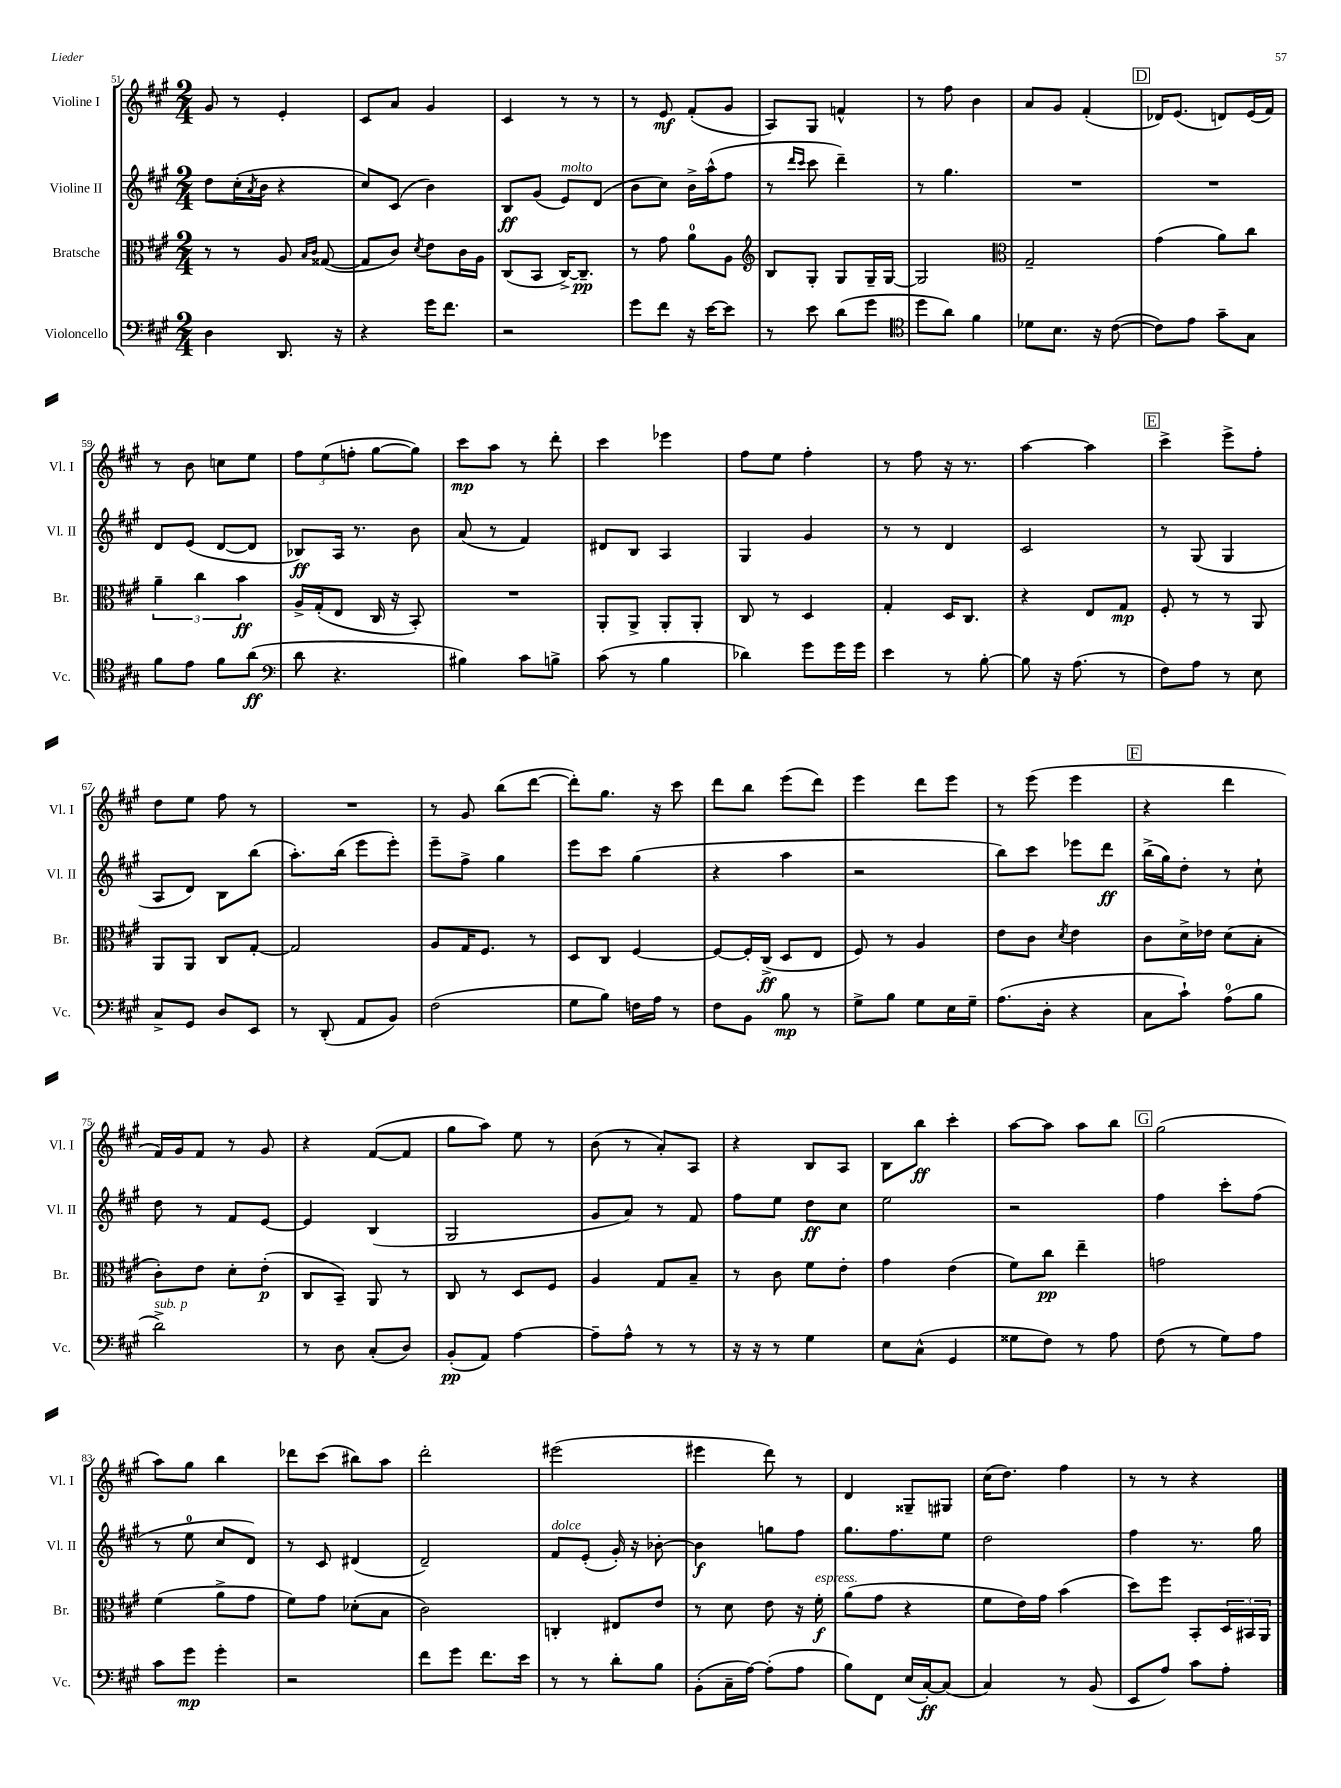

**kern	**dynam	**kern	**dynam	**kern	**dynam	**kern	**dynam
*part4	*part4	*part3	*part3	*part2	*part2	*part1	*part1
*staff4	*staff4	*staff3	*staff3	*staff2	*staff2	*staff1	*staff1
*I"Violoncello	*	*I"Bratsche	*	*I"Violine II	*	*I"Violine I	*
*I'Vc.	*	*I'Br.	*	*I'Vl. II	*	*I'Vl. I	*
*clefF4	*	*clefC3	*	*clefG2	*	*clefG2	*
*k[f#c#g#]	*	*k[f#c#g#]	*	*k[f#c#g#]	*	*k[f#c#g#]	*
*M2/4	*	*M2/4	*	*M2/4	*	*M2/4	*
=51	=51	=51	=51	=51	=51	=51	=51
4D\	.	8r	.	8dd\L	.	8g#/	.
.	.	8r	.	(16cc#'\L	.	8r	.
.	.	.	.	8qa/	.	.	.
.	.	.	.	16b\JJ	.	.	.
8.DD/	.	8A/	.	4r	.	4e'/	.
.	.	16qqB/LL	.	.	.	.	.
.	.	16qqc#/JJ	.	.	.	.	.
.	.	([8G##X/	.	.	.	.	.
16r	.	.	.	.	.	.	.
=52	=52	=52	=52	=52	=52	=52	=52
4r	.	8G##/L]	.	8cc#/L)	.	8c#/L	.
.	.	8c#/J)	.	(8c#/J	.	8a/J	.
.	.	8qd/	.	.	.	.	.
16g#\KL	.	8e\L	.	4b\)	.	4g#/	.
8.f#\J	.	.	.	.	.	.	.
.	.	16c#\L	.	.	.	.	.
.	.	16A\JJ	.	.	.	.	.
=53	=53	=53	=53	=53	=53	=53	=53
2r	.	(8C#/L	.	8B/L	ff	4c#/	.
.	.	8BB/J	.	(8g#/J	.	.	.
!	!	!	!	!LO:TX:a:i:t=molto	!	!	!
.	.	[16C#^/KL)	.	8e/L)	.	8r	.
.	.	8.C#~/J]	pp	.	.	.	.
.	.	.	.	(8d/J	.	8r	.
=54	=54	=54	=54	=54	=54	=54	=54
8g#\L	.	8r	.	8b\L	.	8r	.
8f#\J	.	8g#\	.	8cc#\J)	.	8e/	mf
16r	.	8a\L	.	16b^\LL	.	(8f#'/L	.
[16e\KL	.	.	.	(16aa^^\J	.	.	.
8e\J]	.	8A\J	.	8ff#\J	.	8g#/J	.
=55	=55	=55	=55	=55	=55	=55	=55
*	*	*clefG2	*	*	*	*	*
8r	.	8B/L	.	8r	.	8A/L)	.
.	.	.	.	16qqddd/LL	.	.	.
.	.	.	.	16qqccc#/JJ	.	.	.
8e\	.	8G#'/J	.	8ccc#\	.	8G#/J	.
(8d\L	.	8G#/L	.	4ddd~\)	.	4fn^^/	.
8g#\J	.	16G#~/L	.	.	.	.	.
.	.	[16G#/JJ	.	.	.	.	.
=56	=56	=56	=56	=56	=56	=56	=56
*clefC4	*	*	*	*	*	*	*
8dd\L	.	2G#/]	.	8r	.	8r	.
8a\J)	.	.	.	4.gg#\	.	8ff#\	.
4f#\	.	.	.	.	.	4b\	.
=57	=57	=57	=57	=57	=57	=57	=57
*	*	*clefC3	*	*	*	*	*
8d-X\L	.	2G#~/	.	2r	.	8a/L	.
8.B\J	.	.	.	.	.	8g#/J	.
.	.	.	.	.	.	(4f#'/	.
16r	.	.	.	.	.	.	.
([8c#\	.	.	.	.	.	.	.
!!LO:REH:place=s1:t=D
=58	=58	=58	=58	=58	=58	=58	=58
8c#\L])	.	(4g#\	.	2r	.	16d-X/KL)	.
.	.	.	.	.	.	(8.e/J	.
8e\J	.	.	.	.	.	.	.
8g#~\L	.	8a\L)	.	.	.	8dn/L)	.
8G#\J	.	8cc#\J	.	.	.	(16e/L	.
.	.	.	.	.	.	16f#/JJ)	.
!!LO:LB:g=z
=59	=59	=59	=59	=59	=59	=59	=59
8f#\L	.	6a~\	.	8d/L	.	8r	.
8e\J	.	.	.	(8e/J	.	8b\	.
.	.	6cc#\	.	.	.	.	.
8f#\L	.	.	.	[8d/L	.	8ccn\L	.
.	.	6b\	ff	.	.	.	.
(8a\J	ff	.	.	8d/J]	.	8ee\J	.
=60	=60	=60	=60	=60	=60	=60	=60
*clefF4	*	*	*	*	*	*	*
8d\	.	16A^/LL	.	8B-X/L)	ff	12ff#\L	.
.	.	(16G#'/J	.	.	.	.	.
.	.	.	.	.	.	(12ee\	.
4.r	.	8E/J	.	16A/Jk	.	.	.
.	.	.	.	.	.	12ffn'\J	.
.	.	.	.	8.r	.	.	.
.	.	16C#/	.	.	.	[8gg#\L	.
.	.	16r	.	.	.	.	.
.	.	8BB'/)	.	8b\	.	8gg#\J])	.
=61	=61	=61	=61	=61	=61	=61	=61
4B#X\)	.	2r	.	(8a/	.	8ccc#\L	mp
.	.	.	.	8r	.	8aa\J	.
8c#\L	.	.	.	4f#/)	.	8r	.
8Bn^\J	.	.	.	.	.	8ddd'\	.
=62	=62	=62	=62	=62	=62	=62	=62
(8c#\	.	8AA'/L	.	8d#X/L	.	4ccc#\	.
8r	.	8AA^/J	.	8B/J	.	.	.
4B\	.	8AA'/L	.	4A/	.	4eee-X\	.
.	.	8AA'/J	.	.	.	.	.
=63	=63	=63	=63	=63	=63	=63	=63
4d-X\)	.	8C#/	.	4G#/	.	8ff#\L	.
.	.	8r	.	.	.	8ee\J	.
8g#\L	.	4D/	.	4g#/	.	4ff#'\	.
16g#\L	.	.	.	.	.	.	.
16g#\JJ	.	.	.	.	.	.	.
=64	=64	=64	=64	=64	=64	=64	=64
4e\	.	4G#'/	.	8r	.	8r	.
.	.	.	.	8r	.	8ff#\	.
8r	.	16D/KL	.	4d/	.	16r	.
.	.	8.C#/J	.	.	.	8.r	.
[8B'\	.	.	.	.	.	.	.
=65	=65	=65	=65	=65	=65	=65	=65
8B\]	.	4r	.	2c#/	.	[4aa\	.
16r	.	.	.	.	.	.	.
(8.A\	.	.	.	.	.	.	.
.	.	8E/L	.	.	.	4aa\]	.
8r	.	8G#/J	mp	.	.	.	.
!!LO:REH:place=s1:t=E
=66	=66	=66	=66	=66	=66	=66	=66
8F#\L)	.	8F#'/	.	8r	.	4ccc#^\	.
8A\J	.	8r	.	(8G#/	.	.	.
8r	.	8r	.	4G#/	.	8eee^\L	.
8E\	.	8AA/	.	.	.	8ff#'\J	.
!!LO:LB:g=z
=67	=67	=67	=67	=67	=67	=67	=67
8C#^/L	.	8AA/L	.	8A/L	.	8dd\L	.
8GG#/J	.	8AA/J	.	8d/J)	.	8ee\J	.
8D/L	.	8C#/L	.	8B\L	.	8ff#\	.
8EE/J	.	[8G#'/J	.	(8bb\J	.	8r	.
=68	=68	=68	=68	=68	=68	=68	=68
8r	.	2G#/]	.	8.aa'\L)	.	2r	.
(8DD'/	.	.	.	.	.	.	.
.	.	.	.	(16bb\Jk	.	.	.
8AA/L	.	.	.	8eee\L	.	.	.
8BB/J)	.	.	.	8eee'\J)	.	.	.
=69	=69	=69	=69	=69	=69	=69	=69
(2F#\	.	8A/L	.	8eee~\L	.	8r	.
.	.	16G#/K	.	8ff#^\J	.	8g#/	.
.	.	8.F#/J	.	.	.	.	.
.	.	.	.	4gg#\	.	(8bb\L	.
.	.	8r	.	.	.	[8ddd\J	.
=70	=70	=70	=70	=70	=70	=70	=70
8G#\L	.	8D/L	.	8eee\L	.	8ddd'\L])	.
8B\J)	.	8C#/J	.	8ccc#\J	.	8.gg#\J	.
16Fn\LL	.	[4F#/	.	(4gg#\	.	.	.
16A\JJ	.	.	.	.	.	16r	.
8r	.	.	.	.	.	8ccc#\	.
=71	=71	=71	=71	=71	=71	=71	=71
8F#\L	.	8F#/L_	.	4r	.	8ddd\L	.
8BB\J	.	16F#'/L]	.	.	.	8bb\J	.
.	.	(16C#^/JJ	ff	.	.	.	.
8B\	mp	8D/L	.	4aa\	.	(8eee\L	.
8r	.	8E/J	.	.	.	8ddd\J)	.
=72	=72	=72	=72	=72	=72	=72	=72
8G#^\L	.	8F#/)	.	2r	.	4eee\	.
8B\J	.	8r	.	.	.	.	.
8G#\L	.	4A/	.	.	.	8ddd\L	.
16E\L	.	.	.	.	.	8eee\J	.
16G#~\JJ	.	.	.	.	.	.	.
=73	=73	=73	=73	=73	=73	=73	=73
(8.A\L	.	8e\L	.	8bb\L)	.	8r	.
.	.	8c#\J	.	8ccc#\J	.	(8eee\	.
16D'\Jk	.	.	.	.	.	.	.
.	.	8qd/	.	.	.	.	.
4r	.	4e\	.	8eee-X\L	.	4eee\	.
.	.	.	.	8ddd\J	ff	.	.
!!LO:REH:place=s1:t=F
=74	=74	=74	=74	=74	=74	=74	=74
8C#\L	.	8c#\L	.	(16bb^\LL	.	4r	.
.	.	.	.	16gg#\J)	.	.	.
8c#`\J)	.	16d^\L	.	8dd'\J	.	.	.
.	.	16e-X\JJ	.	.	.	.	.
(8A\L	.	(8d\L	.	8r	.	4ddd\	.
8B\J	.	8B'\J	.	8cc#`\	.	.	.
!!LO:LB:g=z
=75	=75	=75	=75	=75	=75	=75	=75
!LO:TX:a:i:t=sub. p	!	!	!	!	!	!	!
2d^\)	.	8c#'\L)	.	8dd\	.	16f#/LL)	.
.	.	.	.	.	.	16g#/J	.
.	.	8e\J	.	8r	.	8f#/J	.
.	.	8d'\L	.	8f#/L	.	8r	.
.	.	(8e'\J	p	[8e/J	.	8g#/	.
=76	=76	=76	=76	=76	=76	=76	=76
8r	.	8C#/L	.	4e/]	.	4r	.
8D\	.	8BB~/J)	.	.	.	.	.
(8C#'/L	.	8AA/	.	(4B/	.	([8f#/L	.
8D/J)	.	8r	.	.	.	8f#/J]	.
=77	=77	=77	=77	=77	=77	=77	=77
(8BB'/L	pp	8C#/	.	2G#/	.	8gg#\L	.
8AA/J)	.	8r	.	.	.	8aa\J)	.
[4A\	.	8D/L	.	.	.	8ee\	.
.	.	8F#/J	.	.	.	8r	.
=78	=78	=78	=78	=78	=78	=78	=78
8A~\L]	.	4A/	.	8g#/L	.	(8b\	.
8A^^\J	.	.	.	8a/J)	.	8r	.
8r	.	8G#/L	.	8r	.	8a'/L)	.
8r	.	8B~/J	.	8f#/	.	8A/J	.
=79	=79	=79	=79	=79	=79	=79	=79
16r	.	8r	.	8ff#\L	.	4r	.
16r	.	.	.	.	.	.	.
8r	.	8c#\	.	8ee\J	.	.	.
4G#\	.	8f#\L	.	8dd\L	ff	8B/L	.
.	.	8e'\J	.	8cc#\J	.	8A/J	.
=80	=80	=80	=80	=80	=80	=80	=80
8E\L	.	4g#\	.	2ee\	.	8B\L	.
(8C#^^\J	.	.	.	.	.	8bb\J	ff
4GG#/	.	(4e\	.	.	.	4ccc#'\	.
=81	=81	=81	=81	=81	=81	=81	=81
8G##X\L	.	8f#\L)	.	2r	.	[8aa\L	.
8F#\J)	.	8cc#\J	pp	.	.	8aa\J]	.
8r	.	4ee~\	.	.	.	8aa\L	.
8A\	.	.	.	.	.	8bb\J	.
!!LO:REH:place=s1:t=G
=82	=82	=82	=82	=82	=82	=82	=82
(8F#\	.	2gn\	.	4ff#\	.	(2gg#\	.
8r	.	.	.	.	.	.	.
8G#\L)	.	.	.	8ccc#'\L	.	.	.
8A\J	.	.	.	(8ff#\J	.	.	.
!!LO:LB:g=z
=83	=83	=83	=83	=83	=83	=83	=83
8c#\L	.	(4f#\	.	8r	.	8aa\L)	.
8g#\J	mp	.	.	8ee\	.	8gg#\J	.
4g#'\	.	8a^\L	.	8cc#/L	.	4bb\	.
.	.	8g#\J	.	8d/J)	.	.	.
=84	=84	=84	=84	=84	=84	=84	=84
2r	.	8f#\L)	.	8r	.	8ddd-X\L	.
.	.	8g#\J	.	8c#/	.	(8ccc#\J	.
.	.	(8d-X'\L	.	(4d#X/	.	8bb#X\L)	.
.	.	8B\J	.	.	.	8aa\J	.
=85	=85	=85	=85	=85	=85	=85	=85
8f#\L	.	2c#\)	.	2d~/)	.	2ddd'\	.
8g#\J	.	.	.	.	.	.	.
8.f#\L	.	.	.	.	.	.	.
16e\Jk	.	.	.	.	.	.	.
=86	=86	=86	=86	=86	=86	=86	=86
!	!	!	!	!LO:TX:a:i:t=dolce	!	!	!
8r	.	4Cn'/	.	8f#/L	.	(2eee#X\	.
8r	.	.	.	(8e'/J	.	.	.
8d'\L	.	8E#X/L	.	16g#'/)	.	.	.
.	.	.	.	16r	.	.	.
8B\J	.	8e/J	.	[8b-X'\	.	.	.
=87	=87	=87	=87	=87	=87	=87	=87
(8BB'\L	.	8r	.	4b-\]	f	4eee#X\	.
16C#~\L	.	8d\	.	.	.	.	.
[16A\JJ)	.	.	.	.	.	.	.
(8A'\L]	.	8e\	.	8ggn\L	.	8ddd\)	.
8A\J	.	16r	.	8ff#\J	.	8r	.
!	!	!LO:TX:a:i:t=espress.	!	!	!	!	!
.	.	16f#'\	f	.	.	.	.
=88	=88	=88	=88	=88	=88	=88	=88
8B\L)	.	(8a\L	.	8.gg#\L	.	4d/	.
8FF#\J	.	8g#\J	.	.	.	.	.
.	.	.	.	8.ff#\	.	.	.
(16E/LL	.	4r	.	.	.	8G##X~/L	.
[16C#'/J)	ff	.	.	.	.	.	.
(8C#/J]	.	.	.	8ee\J	.	8G#X/J	.
=89	=89	=89	=89	=89	=89	=89	=89
4C#/)	.	8f#\L	.	2dd\	.	(16cc#\KL	.
.	.	.	.	.	.	8.dd\J)	.
.	.	16e\L)	.	.	.	.	.
.	.	16g#\JJ	.	.	.	.	.
8r	.	(4b\	.	.	.	4ff#\	.
(8BB/	.	.	.	.	.	.	.
=90	=90	=90	=90	=90	=90	=90	=90
8EE/L	.	8dd\L)	.	4ff#\	.	8r	.
8A/J)	.	8ff#\J	.	.	.	8r	.
8c#\L	.	8BB'/L	.	8.r	.	4r	.
8A'\J	.	24D/L	.	.	.	.	.
.	.	24BB#X/	.	.	.	.	.
.	.	.	.	16gg#\	.	.	.
.	.	24AA/JJ	.	.	.	.	.
==	==	==	==	==	==	==	==
*-	*-	*-	*-	*-	*-	*-	*-
